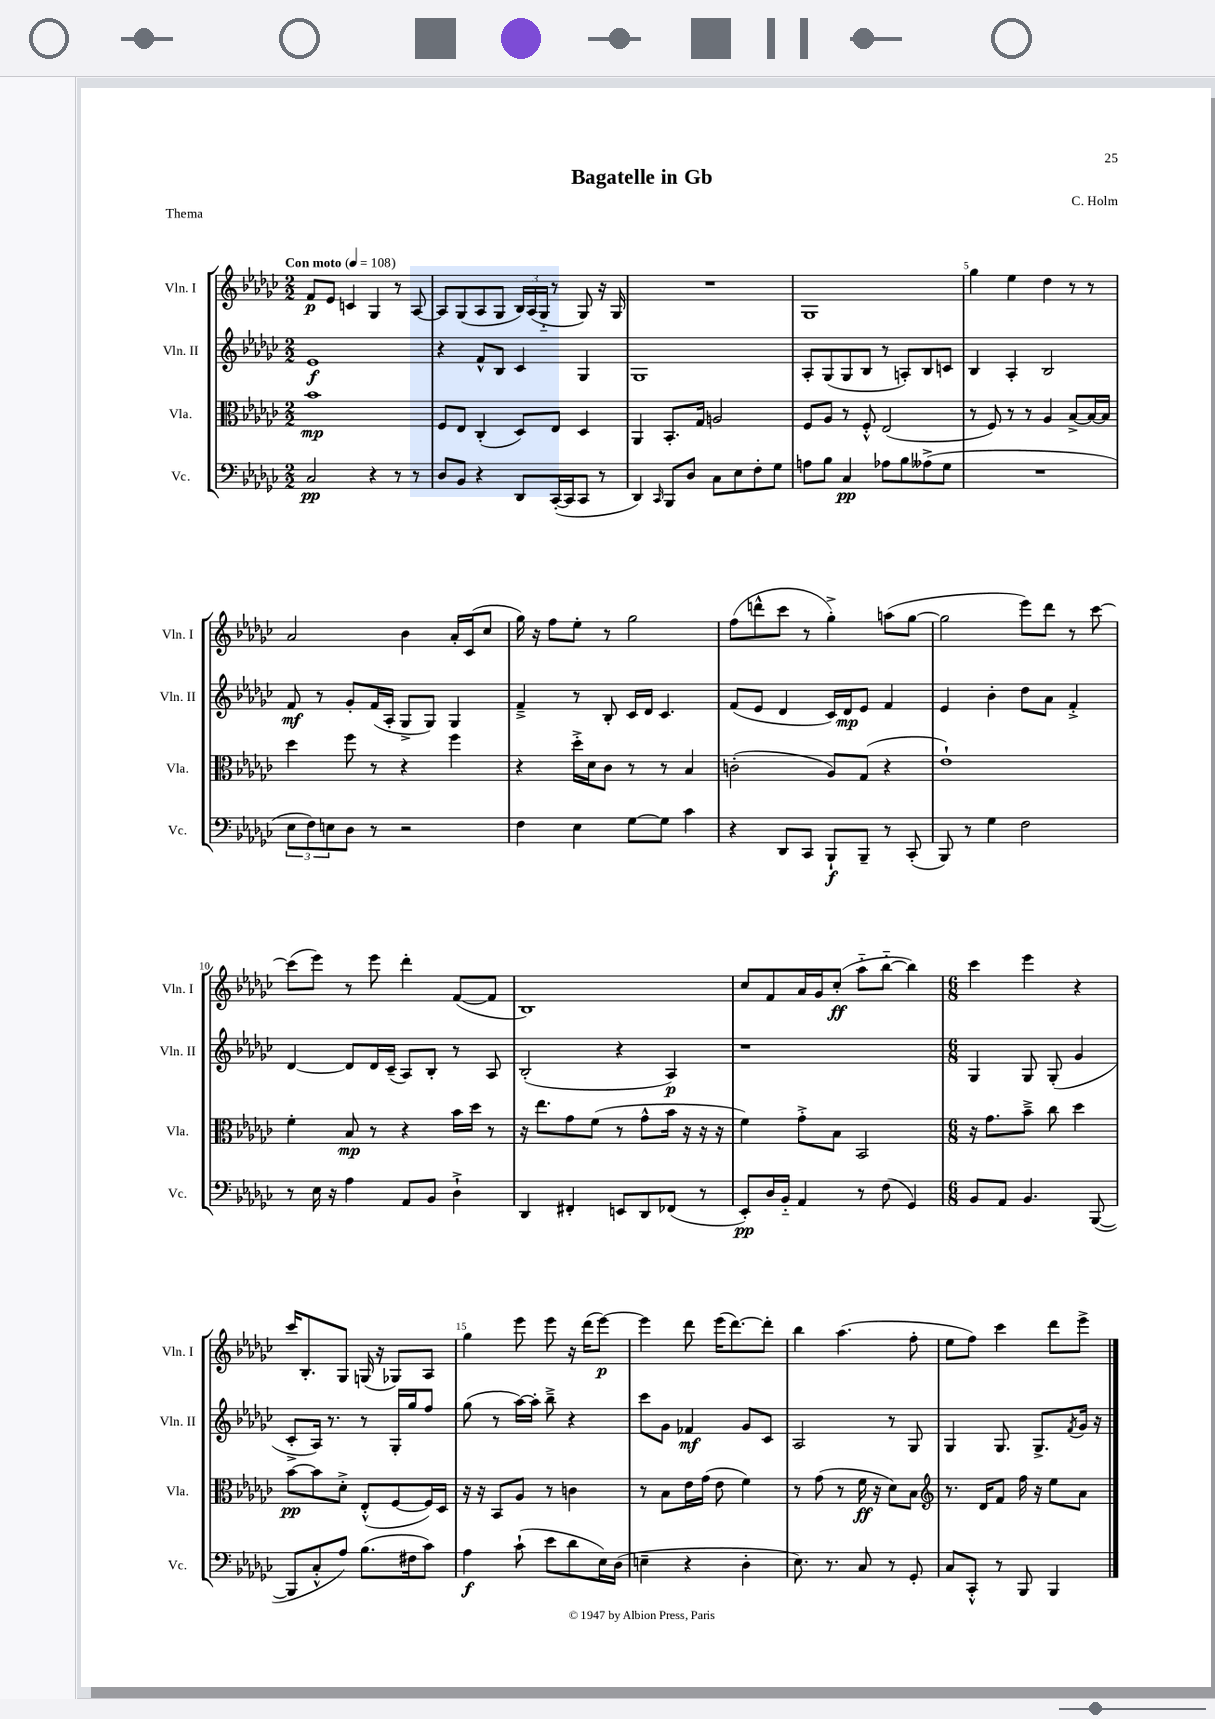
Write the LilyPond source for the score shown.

\header { title = "Bagatelle in Gb" composer = "C. Holm" piece = "Thema" }
<<
\new StaffGroup <<
\new Staff = "s0" \with { instrumentName = "Vln. I" shortInstrumentName = "Vln. I" } {
    \clef treble \key ges \major \numericTimeSignature \time 2/2 \tempo "Con moto" 4 = 108
    f'8\p ees'8 c'4 ges4 r8 aes8~ |
    aes8 ges8( aes8 ges8 \tuplet 3/2 { bes16) aes16( ges16-_ } r8 ges8) r16 ges16 |
    R1 |
    ges1 |
    ges''4 ees''4 des''4 r8 r8 |
    aes'2 bes'4 aes'16-. ces'16( ces''8 |
    ges''16) r16 f''8 ees''8-. r8 ges''2 |
    f''8( d'''8-^ ces'''8 r8 ges''4-.->) a''8( ges''8~ |
    ges''2 ees'''8) des'''8 r8 ces'''8~ |
    ces'''8( ees'''8) r8 ees'''8 des'''4-. f'8~( f'8 |
    bes1) |
    ces''8 f'8 aes'16 ges'16 ces''8-.\ff( aes''8-_ bes''8~-_ bes''4) |
    \numericTimeSignature \time 6/8 ces'''4 ees'''4 r4 |
    ces'''16 bes8.-. ges8 g16( r16 ges8) aes8 |
    ges''4 ees'''8 ees'''8 r16 des'''16( ees'''8~\p) |
    ees'''4 des'''8 ees'''16( des'''8.~) des'''8-. |
    bes''4 aes''4.( f''8-. |
    ees''8 f''8) ces'''4 des'''8 ees'''8-> \bar "|." |
}
\new Staff = "s1" \with { instrumentName = "Vln. II" shortInstrumentName = "Vln. II" } {
    \clef treble \key ges \major \numericTimeSignature \time 2/2
    ees'1\f |
    r4 f'8-^ bes8 ces'4 ges4 |
    ges1 |
    aes8-. ges8( ges8 bes8 r8 a8-.) bes8 c'8 |
    bes4 aes4-. bes2 |
    f'8\mf r8 ges'8-. f'16( aes16-. ges8-> ges8) ges4 |
    f'4---> r8 bes8-. ces'16 des'16 ces'4. |
    f'8( ees'8 des'4 ces'16) des'16\mp ees'8 f'4 |
    ees'4 bes'4-. des''8 aes'8 f'4-.-> |
    des'4~ des'8 des'16 ces'16--( aes8) bes8-. r8 aes8 |
    bes2-.( r4 aes4\p) |
    r1 |
    \numericTimeSignature \time 6/8 ges4 ges8 ges8-.( ges'4 |
    ces'8-.-> aes16) r8. r8 ges16-. ges''16 f''8 |
    ges''8( r8 aes''16~) aes''16-. bes''8---> r4 |
    ces'''8 ges'8 fes'4\mf ges'8 ces'8 |
    aes2 r8 ges8 |
    ges4 ges8. ges8.-> \acciaccatura { f'8 } ges'16 r16 \bar "|." |
}
\new Staff = "s2" \with { instrumentName = "Vla." shortInstrumentName = "Vla." } {
    \clef alto \key ges \major \numericTimeSignature \time 2/2
    bes'1\mp |
    f8 ees8 ces4-.( des8) ees8 des4 |
    aes,4 bes,8.-. ges16 a2 |
    f8 aes8 r8 f8-.-^ ees2( |
    r8 f8) r8 r8 aes4 bes8~-> bes16~ bes16 |
    des''4 f''8 r8 r4 f''4 |
    r4 des''16-.-> des'16 ces'8 r8 r8 bes4 |
    c'2-.( aes8) ges8( r4 |
    ees'1-!) |
    f'4-. bes8\mp r8 r4 bes'16 des''16 r8 |
    r16 ees''8. ges'8 f'8( r8 ges'8-^ bes'16 r16 r16 r16 |
    f'4) ges'8-.-> bes8 bes,2 |
    \numericTimeSignature \time 6/8 r16 ges'8. bes'8---> ces''8 des''4 |
    bes'8~\pp bes'8 des'8-.-> ees8-.-^( f8~ f16) des16 |
    r16 r16 bes,8 aes8 r8 c'4 |
    r8 bes8 ees'16 ges'16( ees'8 f'4) |
    r8 ges'8( r8 f'16\ff r16 des'8) bes8 |
    \clef treble r8. des'16 f'8 f''16 r16 ees''8 aes'8 \bar "|." |
}
\new Staff = "s3" \with { instrumentName = "Vc." shortInstrumentName = "Vc." } {
    \clef bass \key ges \major \numericTimeSignature \time 2/2
    ces2\pp r4 r8 r8 |
    des8 bes,8 r4 des,8 ces,16~-.( ces,16 ces,8 r8 |
    des,4) \grace { ces,16 } bes,,8 des8 ces8 ees8 f8-. ges8 |
    a8 bes8 ces4\pp aes8 bes8 aeses8->( ges8 |
    R1 |
    \tuplet 3/2 { ees8 f8) e8 } des8 r8 r2 |
    f4 ees4 ges8~ ges8 ces'4 |
    r4 des,8 ces,8 bes,,8-!\f bes,,8-- r8 ces,8-.( |
    bes,,8) r8 ges4 f2 |
    r8 ees16 r16 aes4 aes,8 bes,8 des4-!-> |
    des,4 fis,4-. e,8 des,8 fes,8( r8 |
    ees,8-.\pp) des16 bes,16-_ aes,4 r8 f8( ges,4) |
    \numericTimeSignature \time 6/8 bes,8 aes,8 bes,4. bes,,8~( |
    bes,,8 ces8-.-^ aes8) bes8.( fis16 ces'8) |
    aes4\f ces'8-!( ees'8 des'8 ees16) des16( |
    e4-- r4 des4-. |
    ees8.) r8. ces8 r8 ges,8-. |
    ces8 ces,8-.-^ r8 bes,,8 bes,,4 \bar "|." |
}
>>
>>
\layout { \context { \Score \override BarNumber.break-visibility = ##(#f #t #t) barNumberVisibility = #(every-nth-bar-number-visible 5) } }
